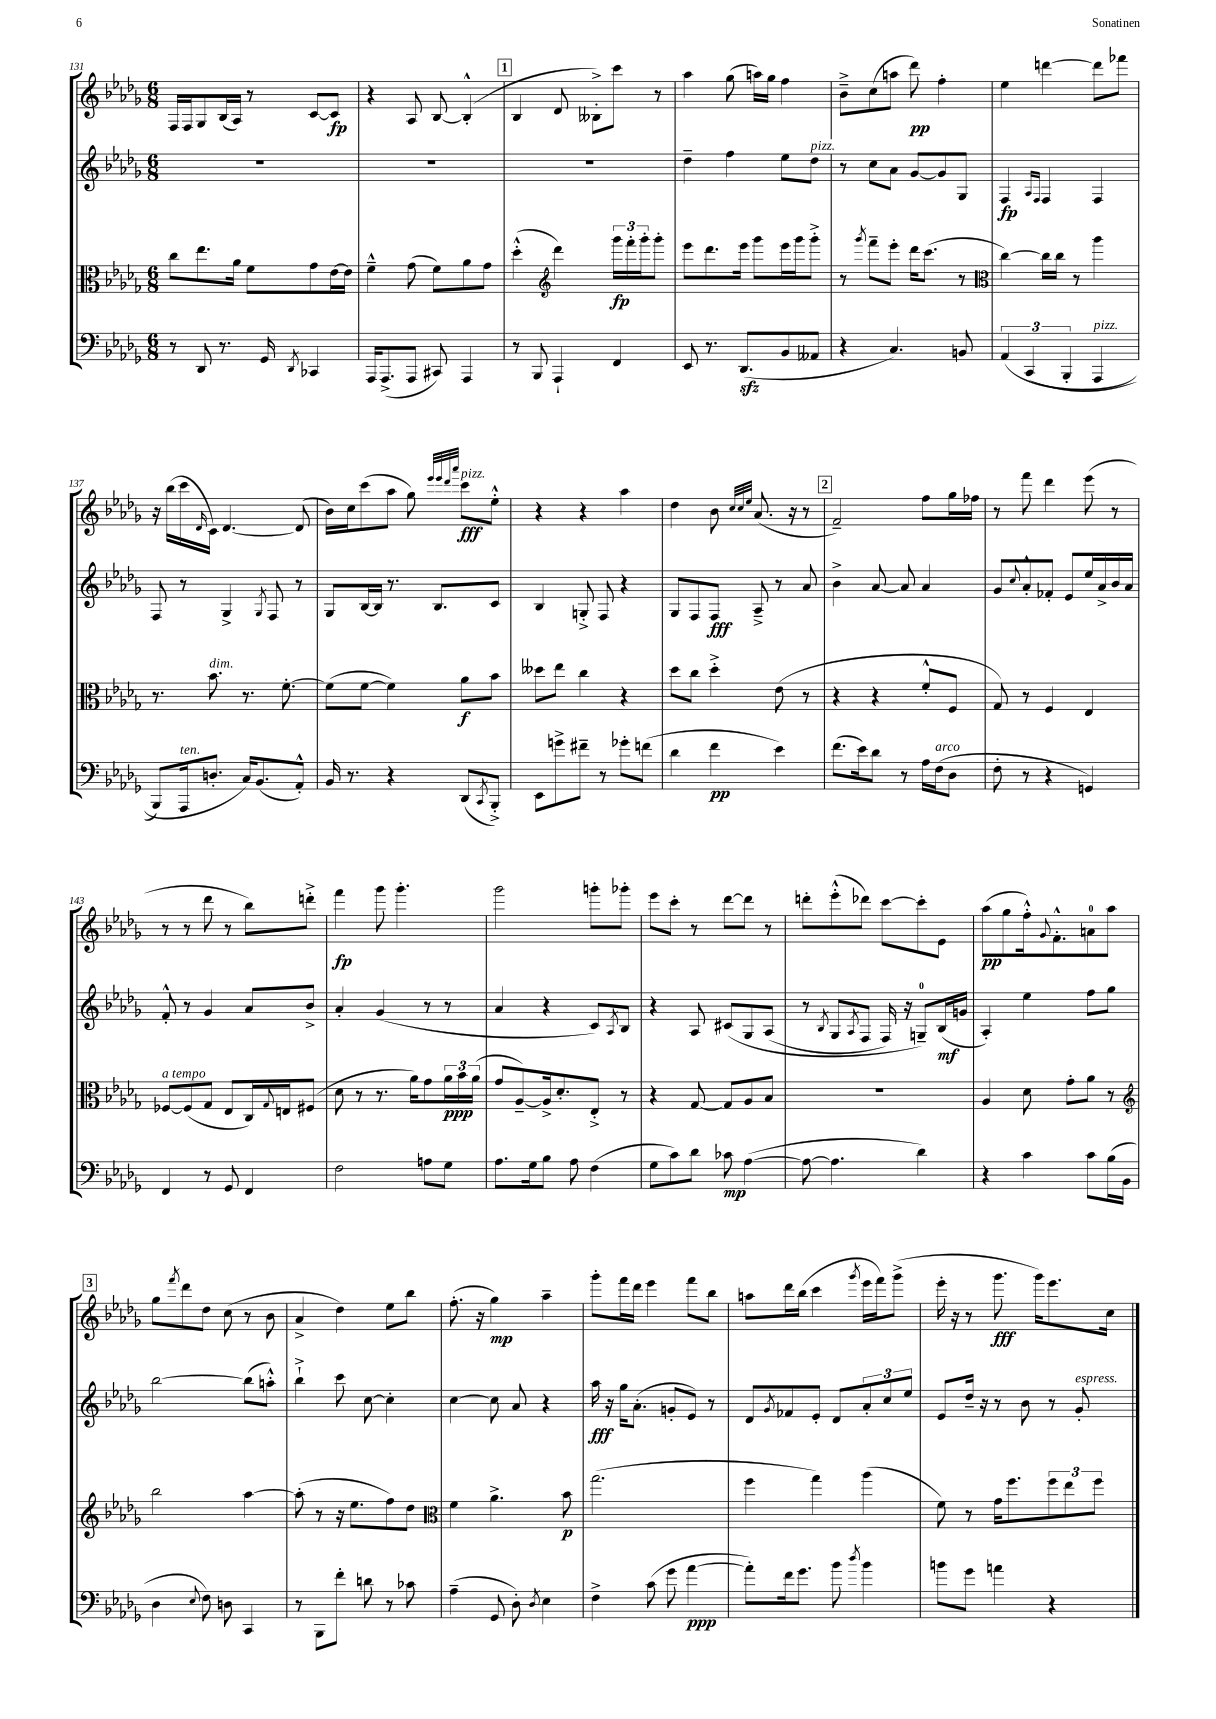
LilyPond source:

<<
\new StaffGroup <<
\new Staff = "s0" {
    \clef treble \key des \major \numericTimeSignature \time 6/8
    f16 f16 ges8 bes16( aes16) r8 c'8~ c'8\fp |
    r4 aes8 bes8~ bes4-.-^( |
    \mark \markup { \box "1" } bes4 des'8 beses8-.->) c'''8 r8 |
    aes''4 ges''8( a''16) ges''16 f''4 |
    bes'8---> c''8( a''8 des'''8\pp) f''4-. |
    ees''4 d'''4~ d'''8 fes'''8 |
    r16 bes''16( c'''16 \grace { des'16 } c'16) des'4.~ des'8( |
    bes'16) c''16 c'''8( aes''8 ges''8) \grace { ees'''32 ees'''32 des'''32 aes'''32 } c'''8\fff^\markup { \italic "pizz." } ees''8-.-^ |
    r4 r4 aes''4 |
    des''4 bes'8 \grace { c''32 c''32 ees''32 } aes'8.( r16 r8 |
    \mark \markup { \box "2" } f'2--) f''8 ges''16 fes''16 |
    r8 f'''8 des'''4 ees'''8( r8 |
    r8 r8 des'''8 r8 bes''8) d'''8-.-> |
    f'''4\fp ges'''8 ges'''4.-. |
    ges'''2 g'''8-. ges'''8-. |
    ees'''8 c'''8-. r8 des'''8~ des'''8 r8 |
    d'''8-. ees'''8-.-^( des'''8) c'''8~ c'''8-. ees'8 |
    aes''8\pp( ges''8 f''16-.-^) \appoggiatura { ges'8 } f'8.-.-^ a'8-0 aes''8 |
    \mark \markup { \box "3" } ges''8 \acciaccatura { f'''8 } des'''8 des''8 c''8( r8 bes'8 |
    aes'4-> des''4) ees''8 bes''8 |
    f''8.-.( r16 ges''4\mp) aes''4-- |
    ges'''8-. f'''16 des'''16 ees'''4 f'''8 bes''8 |
    a''8 des'''16 bes''16( c'''4 \acciaccatura { ges'''8 } ees'''16 f'''16) ges'''8->( |
    ees'''16-. r16 r8 ges'''8.\fff ges'''16) ees'''8. c''16 \bar "|." |
}
\new Staff = "s1" {
    \clef treble \key des \major \numericTimeSignature \time 6/8
    R2. |
    R2. |
    \mark \markup { \box "1" } R2. |
    des''4-- f''4 ees''8 des''8^\markup { \italic "pizz." } |
    r8 c''8 aes'8 ges'8~ ges'8 ges8 |
    f4\fp \grace { aes16 f16 } f4 f4 |
    f8 r8 ges4-> \acciaccatura { ges8 } f8 r8 |
    ges8 bes16~ bes16 r8. bes8. c'8 |
    bes4 g8-.-> f8 r4 |
    ges8 f8 f8\fff aes8---> r8 aes'8 |
    \mark \markup { \box "2" } bes'4-> aes'8~ aes'8 aes'4 |
    ges'8 \appoggiatura { c''8 } aes'8-.-^ fes'8-. ees'8 ees''16 aes'16-> bes'16 aes'16 |
    f'8-.-^ r8 ges'4 aes'8 bes'8-> |
    aes'4-. ges'4( r8 r8 |
    aes'4 r4 c'8) \acciaccatura { aes8 } bes8 |
    r4 aes8 cis'8\( ges8 aes8( |
    r8 \acciaccatura { bes8 } ges8 \acciaccatura { aes8 } f8 f16) r16 g8-0--\) bes16\mf( g'16 |
    aes4-.) ees''4 f''8 ges''8 |
    \mark \markup { \box "3" } bes''2~ bes''8( a''8-.-^) |
    bes''4-!-> c'''8 c''8~ c''4-. |
    c''4~ c''8 aes'8 r4 |
    aes''16\fff r16 ges''16 aes'8.-.( g'8-. ees'8) r8 |
    des'8 \acciaccatura { ges'8 } fes'8 ees'8-. des'8 \tuplet 3/2 { aes'8-. c''8 ees''8 } |
    ees'8 des''16-- r16 r8 bes'8 r8 ges'8-.^\markup { \italic "espress." } \bar "|." |
}
\new Staff = "s2" {
    \clef alto \key des \major \numericTimeSignature \time 6/8
    c''8 ees''8. aes'16 f'8 ges'8 ees'16~ ees'16 |
    f'4---^ ges'8( f'8) aes'8 ges'8 |
    \mark \markup { \box "1" } des''4-.-^( \clef treble des'''4) \tuplet 3/2 { ges'''16\fp f'''16-. ges'''16-. } ges'''8-. |
    ees'''8 des'''8. ees'''16 ges'''8 ees'''16 ges'''16 ges'''8-.-> |
    r8 \acciaccatura { ges'''8 } f'''8-- ees'''8-. des'''16 c'''8.( r8 |
    \clef alto c''4~) c''16 c''16 r8 aes''4 |
    r8. bes'8.^\markup { \italic "dim." } r8. f'8.~-. |
    f'8( f'8~ f'4) aes'8\f bes'8 |
    deses''8 ees''8 c''4 r4 |
    des''8 c''8 des''4-.-> ees'8( r8 |
    \mark \markup { \box "2" } r4 r4 f'8-.-^ f8 |
    ges8) r8 f4 ees4 |
    fes8~^\markup { \italic "a tempo" } fes8( ges8 ees8 c16) \appoggiatura { ges8 } e16 fis8( |
    des'8 r8 r8. aes'16) ges'8 \tuplet 3/2 { aes'16\ppp bes'16 aes'16( } |
    ges'8 aes8~--) aes16-> des'8.-. ees8-.-> r8 |
    r4 ges8~ ges8 aes8 bes8 |
    r2. |
    aes4 des'8 ges'8-. aes'8 r8 |
    \mark \markup { \box "3" } \clef treble bes''2 aes''4~ |
    aes''8-.( r8 r16 ees''8. f''8) des''8 |
    \clef alto f'4 aes'4.-> bes'8\p |
    ges''2.( |
    f''4 ges''4) aes''4( |
    f'8) r8 ges'16 f''8. \tuplet 3/2 { f''8 ees''8 f''8 } \bar "|." |
}
\new Staff = "s3" {
    \clef bass \key des \major \numericTimeSignature \time 6/8
    r8 des,8 r8. ges,16 \acciaccatura { des,8 } ces,4 |
    aes,,16 aes,,8.->( aes,,8 cis,8) aes,,4 |
    \mark \markup { \box "1" } r8 bes,,8 aes,,4-! f,4 |
    ees,8 r8. des,8.\sfz( bes,8 aeses,8 |
    r4 c4.) b,8 |
    \tuplet 3/2 { aes,4\( c,4( bes,,4-. } aes,,4^\markup { \italic "pizz." } |
    bes,,8) aes,,16^\markup { \italic "ten." } d8.-. c16\) bes,8.( aes,8-.-^) |
    bes,16 r8. r4 des,8( \acciaccatura { c,8 } bes,,8-.->) |
    ees,8 g'8-> fis'8-- r8 ges'8-. f'8( |
    des'4 f'4\pp ees'4) |
    \mark \markup { \box "2" } f'8.( ees'16) des'8 r8 aes16 f16^\markup { \italic "arco" }( des8 |
    f8-. r8 r4 g,4) |
    f,4 r8 ges,8 f,4 |
    f2 a8 ges8 |
    aes8. ges16 bes8 aes8 f4( |
    ges8 c'8) des'8 ces'8\mp aes4~( |
    aes8~ aes4. des'4) |
    r4 c'4 c'8 bes16( bes,16 |
    \mark \markup { \box "3" } des4 \appoggiatura { ees8 } f8) d8 c,4 |
    r8 bes,,8 f'8-. d'8 r8 ces'8 |
    aes4--( ges,8 des8-.) \acciaccatura { des8 } ees4 |
    f4-> c'8( ges'8 aes'4~\ppp |
    aes'8-.) f'16 ges'8. bes'8 \acciaccatura { des''8 } bes'4 |
    b'8 ges'8 a'4 r4 \bar "|." |
}
>>
>>
\layout { \context { \Score currentBarNumber = #131 } }
